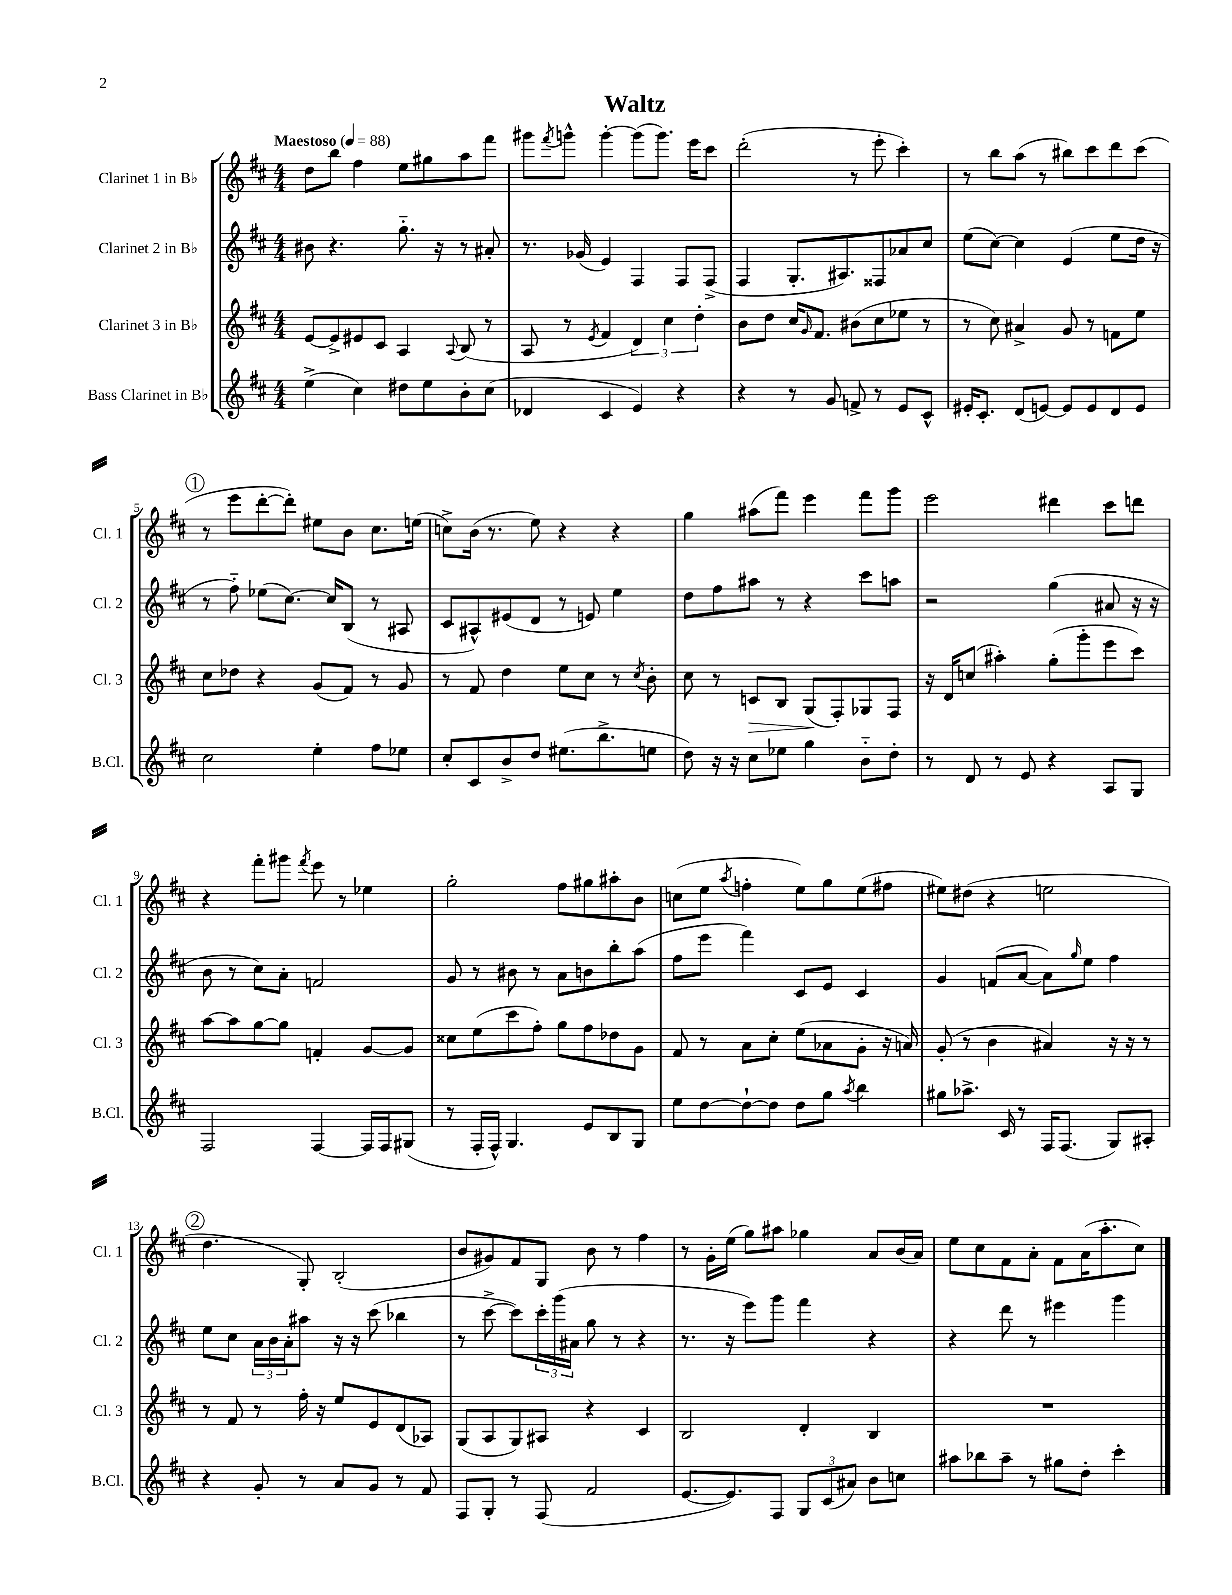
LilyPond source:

\header { title = "Waltz" }
<<
\new StaffGroup <<
\new Staff = "s0" \with { instrumentName = "Clarinet 1 in Bb" shortInstrumentName = "Cl. 1" } {
    \clef treble \key d \major \numericTimeSignature \time 4/4 \tempo "Maestoso" 4 = 88
    d''8 b''8 fis''4 e''8 gis''8 a''8 fis'''8 |
    gis'''8 \acciaccatura { fis'''8 } g'''8-^ g'''4~-. g'''8( g'''8.) e'''16 cis'''8 |
    d'''2-.( r8 e'''8-. cis'''4-.) |
    r8 b''8 a''8( r8 bis''8) cis'''8 d'''8 cis'''8( |
    \mark \markup { \circle "1" } r8 e'''8 d'''8~-. d'''8-.) eis''8 b'8 cis''8. e''16( |
    c''8->) b'16( r8. e''8) r4 r4 |
    g''4 ais''8( fis'''8) e'''4 fis'''8 g'''8 |
    e'''2 dis'''4 cis'''8 d'''8 |
    r4 fis'''8-. gis'''8 \acciaccatura { fis'''8 } e'''8 r8 ees''4 |
    g''2-. fis''8 gis''8 ais''8-. b'8 |
    c''8( e''8 \acciaccatura { a''8 } f''4-. e''8) g''8 e''8( fis''8 |
    eis''8) dis''8( r4 e''2 |
    \mark \markup { \circle "2" } d''4. g8-.) b2-.( |
    b'8 gis'8) fis'8 g8 b'8 r8 fis''4 |
    r8 g'16-. e''16( g''8) ais''8 ges''4 a'8 b'16( a'16) |
    e''8 cis''8 fis'8 a'8-. fis'8 a'16( a''8.-. cis''8) \bar "|." |
}
\new Staff = "s1" \with { instrumentName = "Clarinet 2 in Bb" shortInstrumentName = "Cl. 2" } {
    \clef treble \key d \major \numericTimeSignature \time 4/4
    bis'8 r4. g''8.-_ r16 r8 ais'8-. |
    r8. ges'16( e'4) fis4 fis8 fis8->( |
    fis4 g8.-. ais8.) fisis8 aes'8 cis''8 |
    e''8( cis''8~) cis''4 e'4( e''8 d''16 r16 |
    \mark \markup { \circle "1" } r8 fis''8-_) ees''8( cis''8.~) cis''16 b8( r8 ais8 |
    cis'8 ais8-^) eis'8( d'8 r8 e'8) e''4 |
    d''8 fis''8 ais''8 r8 r4 cis'''8 a''8 |
    r2 g''4( ais'8 r16 r16 |
    b'8 r8 cis''8) a'8-. f'2 |
    g'8 r8 bis'8 r8 a'8 b'8 b''8-. a''8( |
    fis''8 e'''8 fis'''4) cis'8 e'8 cis'4 |
    g'4 f'8( a'8~ a'8) \grace { g''16 } e''8 fis''4 |
    \mark \markup { \circle "2" } e''8 cis''8 \tuplet 3/2 { a'16 b'16 a'16-. } ais''8 r16 r16 cis'''8( bes''4 |
    r8 cis'''8~-> cis'''8) \tuplet 3/2 { cis'''16-. g'''16( ais'16 } g''8 r8 r4 |
    r8. r16 e'''8) g'''8 fis'''4 r4 |
    r4 d'''8 r8 eis'''4 g'''4 \bar "|." |
}
\new Staff = "s2" \with { instrumentName = "Clarinet 3 in Bb" shortInstrumentName = "Cl. 3" } {
    \clef treble \key d \major \numericTimeSignature \time 4/4
    e'8~ e'8-> eis'8 cis'8 a4 \appoggiatura { a8 } b8( r8 |
    a8 r8 \acciaccatura { e'8 } fis'4 \tuplet 3/2 { d'4) cis''4 d''4-. } |
    b'8 d''8 cis''16 \grace { g'16 } fis'8. bis'8( cis''8 ees''8 r8 |
    r8 cis''8) ais'4-> g'8 r8 f'8 e''8 |
    \mark \markup { \circle "1" } cis''8 des''8 r4 g'8( fis'8) r8 g'8 |
    r8 fis'8 d''4 e''8 cis''8 r8 \acciaccatura { cis''8 } b'8-. |
    cis''8 r8 c'8\> b8 g8\!( fis8-.) ges8 fis8 |
    r16 d'16 c''8( ais''4-.) g''8-.( g'''8-. e'''8 cis'''8) |
    a''8~ a''8 g''8~ g''8 f'4-. g'8~ g'8 |
    cisis''8 e''8( cis'''8 fis''8-.) g''8 fis''8 des''8 g'8 |
    fis'8 r8 a'8 cis''8-. e''8( aes'8 g'8-. r16 a'16) |
    g'8-.( r8 b'4 ais'4) r16 r16 r8 |
    \mark \markup { \circle "2" } r8 fis'8 r8 fis''16-. r16 e''8 e'8 d'8( aes8) |
    g8( a8 g8) ais8 r4 cis'4 |
    b2 d'4-. b4 |
    R1 \bar "|." |
}
\new Staff = "s3" \with { instrumentName = "Bass Clarinet in Bb" shortInstrumentName = "B.Cl." } {
    \clef treble \key d \major \numericTimeSignature \time 4/4
    e''4->( cis''4) dis''8 e''8 b'8-. cis''8( |
    des'4 cis'4 e'4) r4 |
    r4 r8 g'8 f'8-> r8 e'8 cis'8-^ |
    eis'16-. cis'8.-. d'8( e'8~) e'8 e'8 d'8 e'8 |
    \mark \markup { \circle "1" } cis''2 e''4-. fis''8 ees''8 |
    cis''8-. cis'8 b'8-> d''8 eis''8.( b''8.-> e''8 |
    d''8) r16 r16 cis''8 ees''8 g''4 b'8-_ d''8-. |
    r8 d'8 r8 e'8 r4 a8 g8 |
    fis2 fis4~ fis16 fis16 gis8( |
    r8 fis16-. fis16-^) g4. e'8 b8 g8 |
    e''8 d''8~ d''8~-! d''8 d''8 g''8 \acciaccatura { a''8 } b''4 |
    gis''8 aes''8.-> cis'16 r8 fis16 fis8.( g8) ais8-. |
    \mark \markup { \circle "2" } r4 g'8-. r8 a'8 g'8 r8 fis'8 |
    fis8 g8-. r8 fis8( fis'2 |
    e'8.~ e'8.) fis8 \tuplet 3/2 { g8 cis'8( ais'8) } b'8 c''8 |
    ais''8 bes''8 ais''8-- r8 gis''8 d''8-. cis'''4-. \bar "|." |
}
>>
>>
